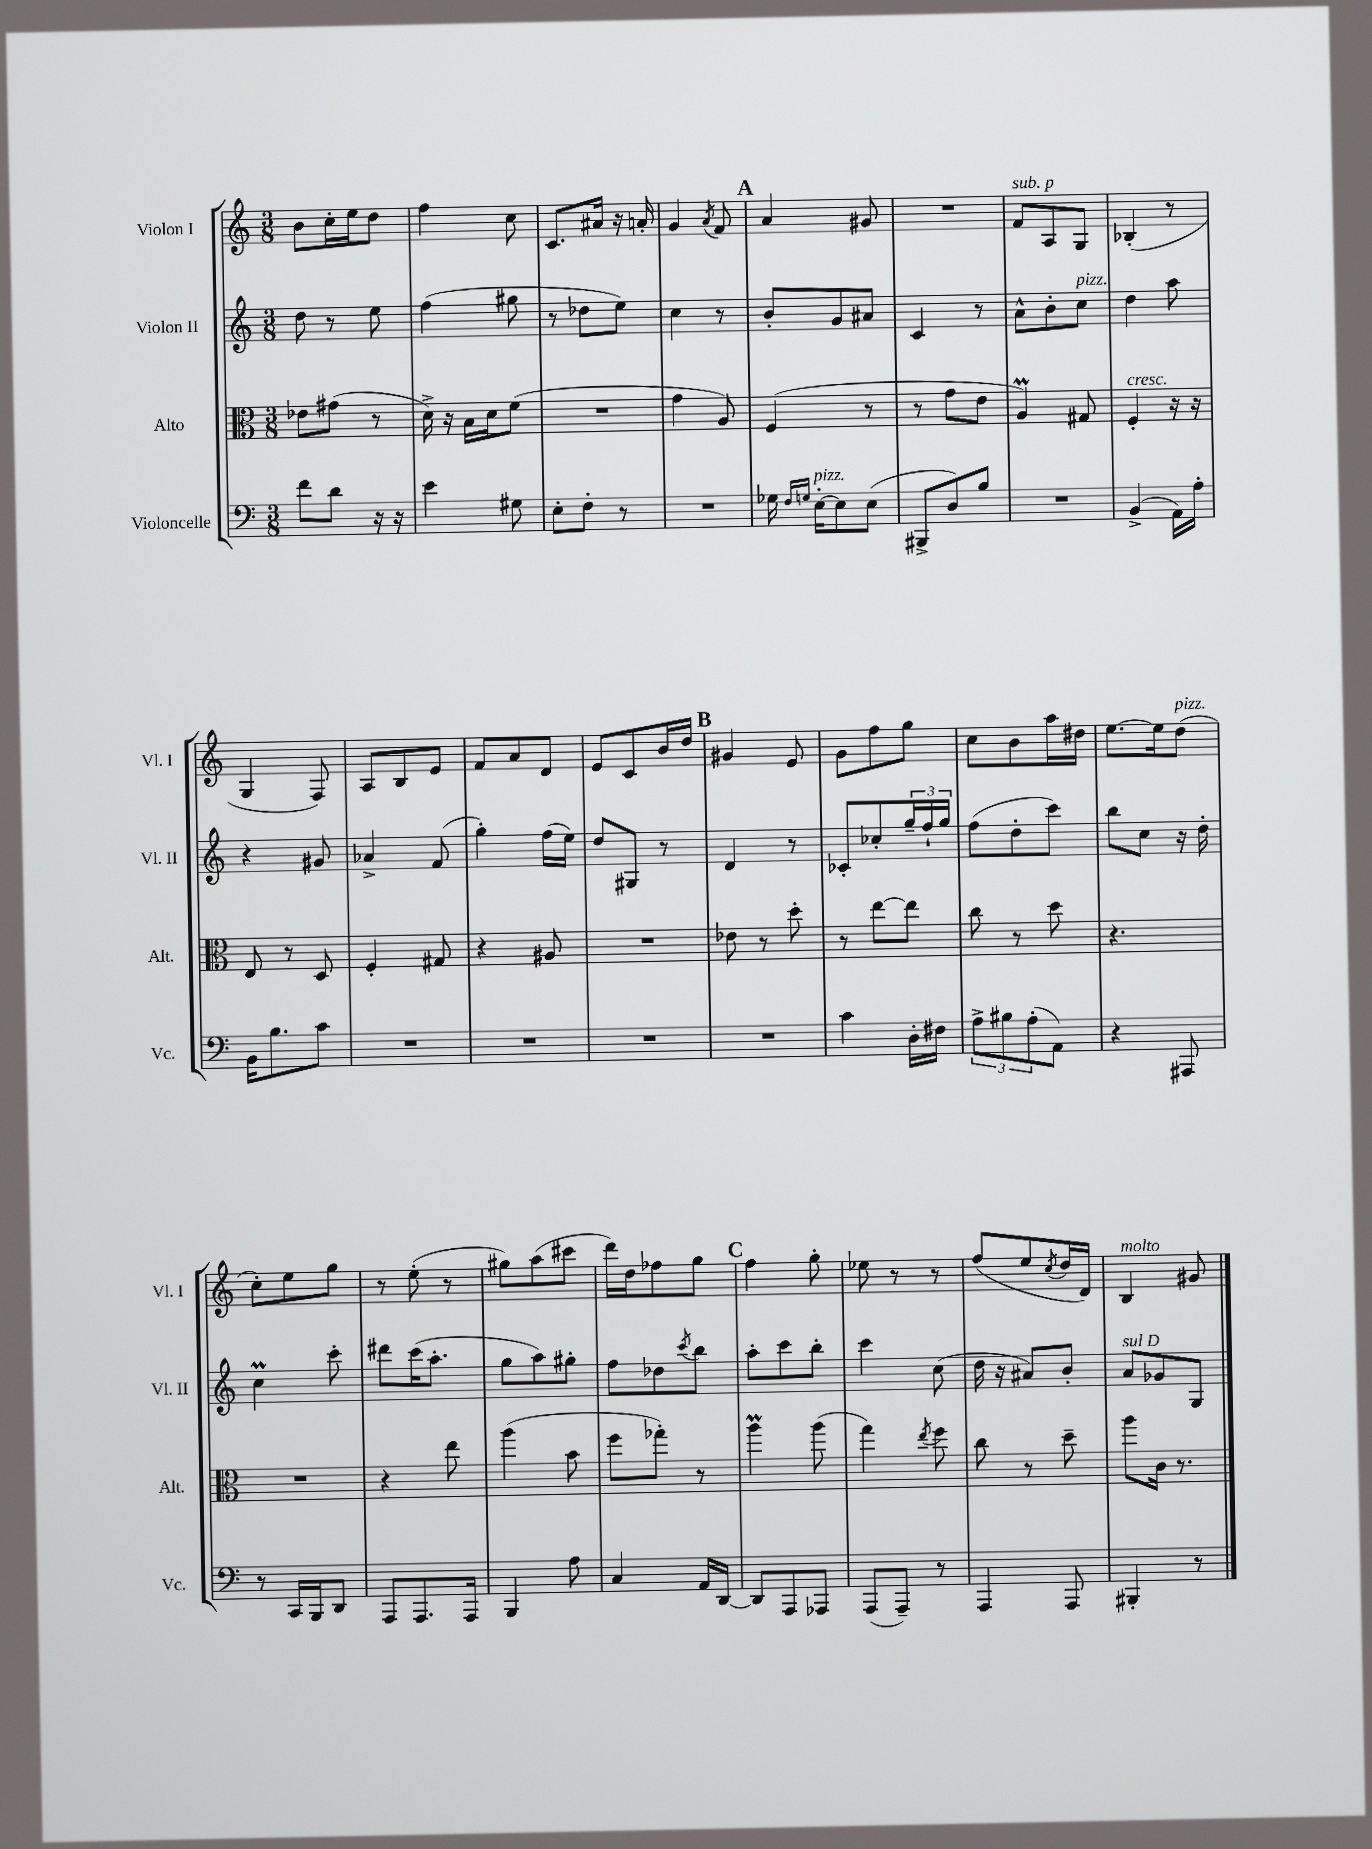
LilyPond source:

<<
\new StaffGroup <<
\new Staff = "s0" \with { instrumentName = "Violon I" shortInstrumentName = "Vl. I" } {
    \clef treble \key c \major \numericTimeSignature \time 3/8
    b'8 c''16-. e''16 d''8 |
    f''4 c''8 |
    c'8. ais'16 r16 a'16-. |
    g'4 \acciaccatura { a'8 } f'8 |
    \mark \markup { \bold "A" } a'4 gis'8 |
    R4. |
    f'8^\markup { \italic "sub. p" } a8 g8 |
    bes4-.( r8 |
    g4 f8) |
    a8 b8 e'8 |
    f'8 a'8 d'8 |
    e'8 c'8 b'16 d''16 |
    \mark \markup { \bold "B" } gis'4 e'8 |
    g'8 f''8 g''8 |
    c''8 b'8 a''16 dis''16 |
    e''8.~ e''16 d''8^\markup { \italic "pizz." }( |
    c''8-.) e''8 g''8 |
    r8 e''8-.( r8 |
    gis''8) a''8( cis'''8 |
    d'''16) d''16 fes''8 g''8 |
    \mark \markup { \bold "C" } f''4 g''8-. |
    ees''8 r8 r8 |
    f''8( e''8 \acciaccatura { c''8 } d''16 d'16) |
    b4^\markup { \italic "molto" } gis'8 \bar "|." |
}
\new Staff = "s1" \with { instrumentName = "Violon II" shortInstrumentName = "Vl. II" } {
    \clef treble \key c \major \numericTimeSignature \time 3/8
    d''8 r8 e''8 |
    f''4( gis''8 |
    r8 des''8 e''8) |
    c''4 r8 |
    \mark \markup { \bold "A" } b'8-. g'8 ais'8 |
    c'4 r8 |
    a'8-^ b'8-. c''8^\markup { \italic "pizz." } |
    d''4 a''8 |
    r4 gis'8 |
    aes'4-> f'8( |
    g''4-.) f''16( e''16) |
    d''8 gis8 r8 |
    \mark \markup { \bold "B" } d'4 r8 |
    ces'8-. ces''8-. \tuplet 3/2 { g''16-- f''16-! g''16 } |
    f''8( d''8-. c'''8) |
    b''8 c''8 r16 d''16-. |
    c''4\prall c'''8-. |
    dis'''8 c'''16( a''8.-. |
    g''8 a''8) gis''8-. |
    f''8 des''8 \acciaccatura { c'''8 } b''8 |
    \mark \markup { \bold "C" } a''8-. c'''8 b''8-. |
    c'''4 c''8( |
    d''16 r16 ais'8) b'8-. |
    a'8^\markup { \italic "sul D" } ges'8 g8 \bar "|." |
}
\new Staff = "s2" \with { instrumentName = "Alto" shortInstrumentName = "Alt." } {
    \clef alto \key c \major \numericTimeSignature \time 3/8
    ees'8 gis'8( r8 |
    d'16->) r16 b16 d'16 f'8( |
    R4. |
    g'4 a8) |
    \mark \markup { \bold "A" } f4( r8 |
    r8 g'8 e'8 |
    a4\prall) gis8 |
    f4-.^\markup { \italic "cresc." } r16 r16 |
    e8 r8 d8 |
    f4-. gis8 |
    r4 ais8 |
    R4. |
    \mark \markup { \bold "B" } ees'8 r8 d''8-. |
    r8 e''8~ e''8 |
    c''8 r8 d''8 |
    r4. |
    R4. |
    r4 e''8 |
    a''4( b'8 |
    f''8 ges''8-.) r8 |
    \mark \markup { \bold "C" } a''4\prall a''8( |
    g''4) \acciaccatura { e''8 } f''8 |
    c''8 r8 d''8-- |
    a''8 c'16 r8. \bar "|." |
}
\new Staff = "s3" \with { instrumentName = "Violoncelle" shortInstrumentName = "Vc." } {
    \clef bass \key c \major \numericTimeSignature \time 3/8
    f'8 d'8 r16 r16 |
    e'4 gis8 |
    e8-. f8-. r8 |
    R4. |
    \mark \markup { \bold "A" } ges16 \grace { f16 g16 } e16~-.^\markup { \italic "pizz." } e8 e8( |
    bis,,8-> d8) b8 |
    R4. |
    b,4->( a,16) a16-. |
    b,16 b8. c'8 |
    R4. |
    R4. |
    R4. |
    \mark \markup { \bold "B" } R4. |
    c'4 d16-. fis16 |
    \tuplet 3/2 { a8-> bis8 a8-.( } a,8) |
    r4 ais,,8 |
    r8 c,16 b,,16 d,8 |
    a,,8 a,,8. a,,16 |
    b,,4 a8 |
    c4 a,16 d,16~ |
    \mark \markup { \bold "C" } d,8 a,,8 aes,,8 |
    a,,8( a,,8--) r8 |
    a,,4 a,,8 |
    bis,,4-. r8 \bar "|." |
}
>>
>>
\layout { \context { \Score \remove "Bar_number_engraver" } }
